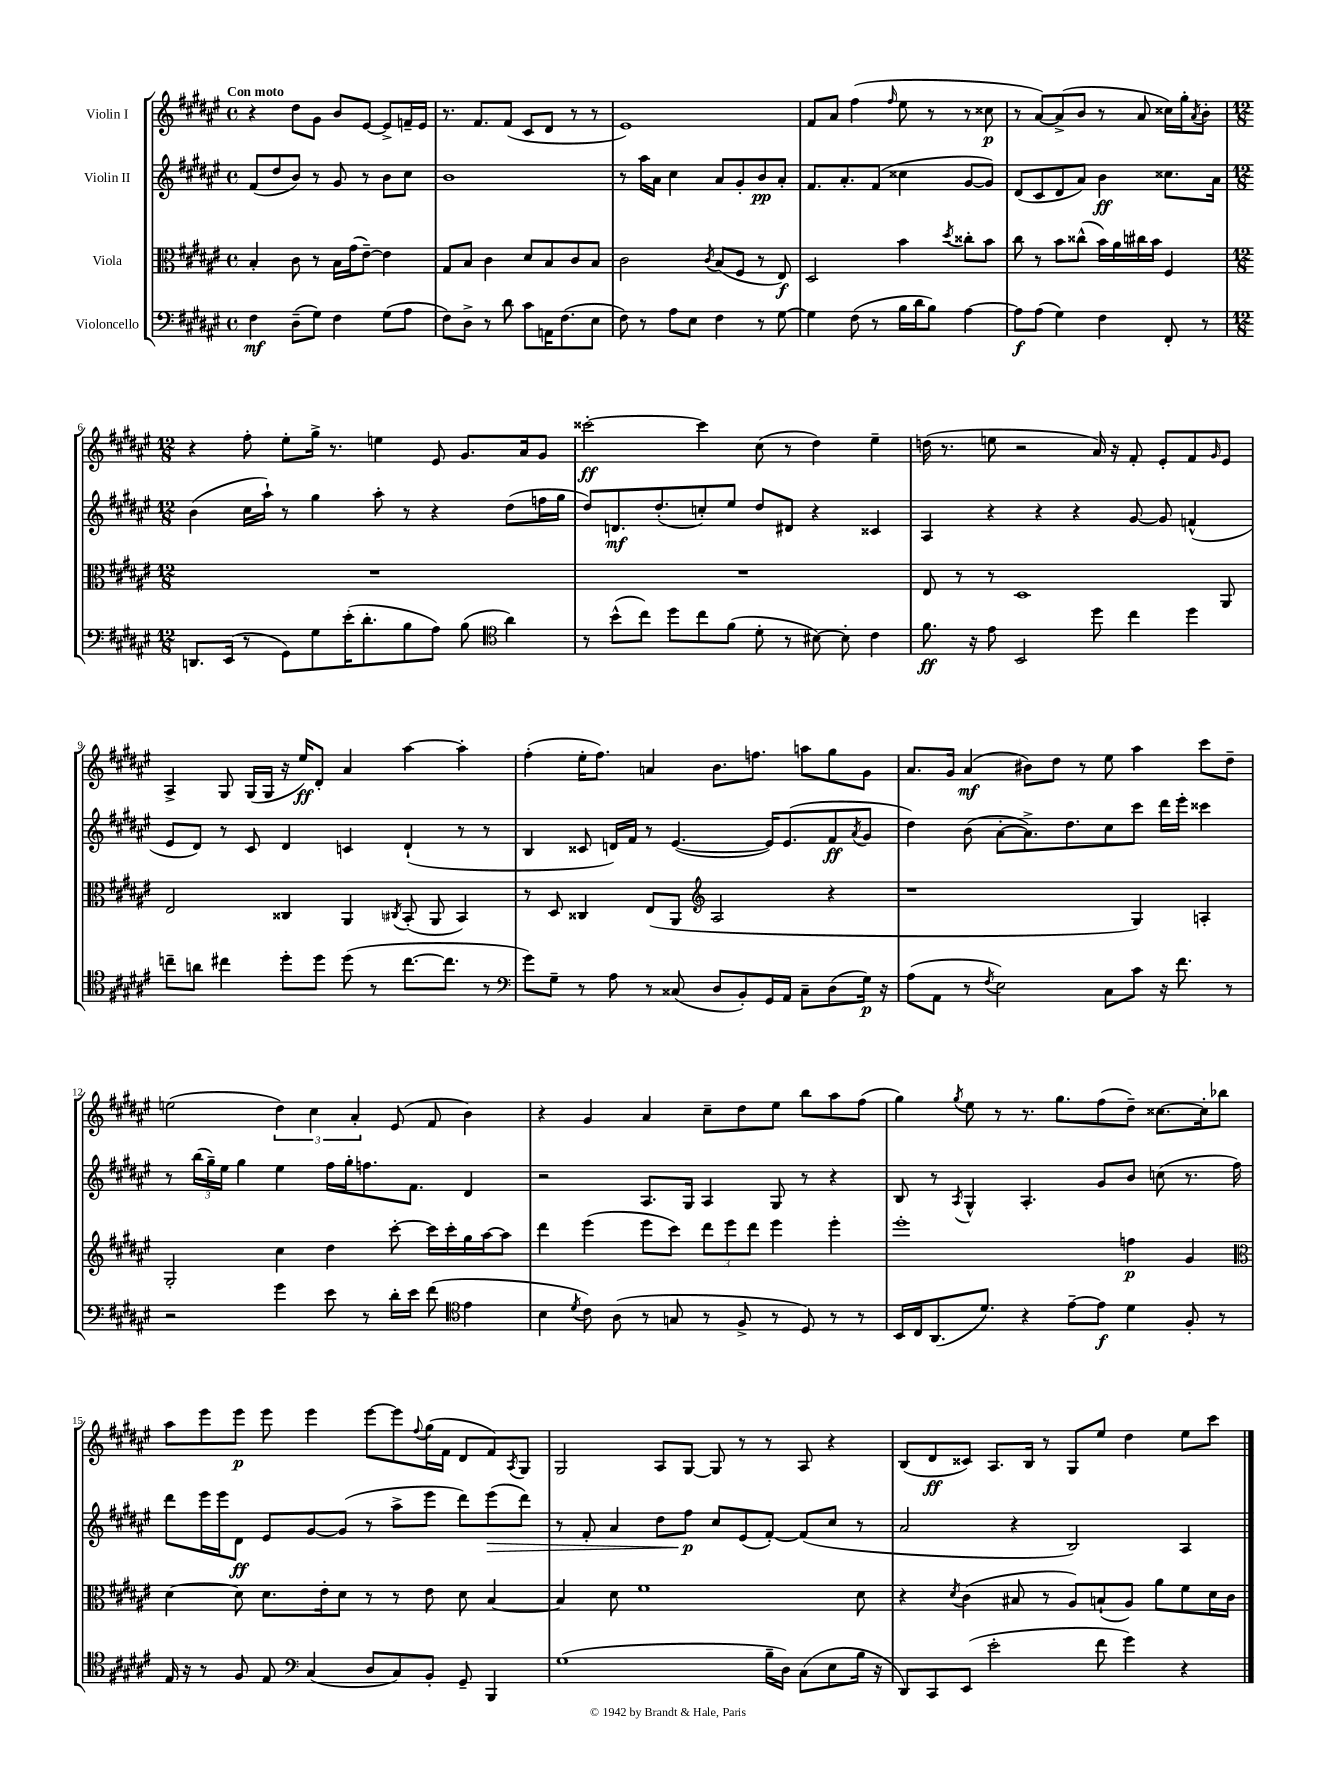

**kern	**dynam	**kern	**dynam	**kern	**dynam	**kern	**dynam
*part4	*part4	*part3	*part3	*part2	*part2	*part1	*part1
*staff4	*staff4	*staff3	*staff3	*staff2	*staff2	*staff1	*staff1
*I"Violoncello	*	*I"Viola	*	*I"Violin II	*	*I"Violin I	*
*clefF4	*	*clefC3	*	*clefG2	*	*clefG2	*
*k[f#c#g#d#a#e#]	*	*k[f#c#g#d#a#e#]	*	*k[f#c#g#d#a#e#]	*	*k[f#c#g#d#a#e#]	*
*M4/4	*	*M4/4	*	*M4/4	*	*M4/4	*
*met(c)	*	*met(c)	*	*met(c)	*	*met(c)	*
=1	=1	=1	=1	=1	=1	=1	=1
!	!	!	!	!	!	!LO:TX:a:B:t=Con moto	!
4F#\	mf	4B'/	.	(8f#/L	.	4r	.
.	.	.	.	8dd#/	.	.	.
(8D#~\L	.	8c#\	.	8b/J)	.	8dd#\L	.
8G#\J)	.	8r	.	8r	.	8g#\J	.
4F#\	.	16B\LL	.	8g#/	.	8b/L	.
.	.	(16g#\J	.	.	.	.	.
.	.	[8e#~\J)	.	8r	.	[8e#/J	.
(8G#\L	.	4e#\]	.	8b\L	.	8e#^/L]	.
8A#\J	.	.	.	8cc#\J	.	16fn~/L	.
.	.	.	.	.	.	16e#/JJ	.
=2	=2	=2	=2	=2	=2	=2	=2
8F#\L)	.	8G#/L	.	1b	.	8.r	.
8D#^\J	.	8B/J	.	.	.	.	.
.	.	.	.	.	.	8.f#/L	.
8r	.	4c#\	.	.	.	.	.
8d#\	.	.	.	.	.	(8f#/J	.
8c#\L	.	8d#/L	.	.	.	8c#/L	.
16AAn\K	.	8B/	.	.	.	8d#/J	.
(8.F#\	.	.	.	.	.	.	.
.	.	8c#/	.	.	.	8r	.
8E#\J	.	8B/J	.	.	.	8r	.
=3	=3	=3	=3	=3	=3	=3	=3
8F#\)	.	2c#\	.	8r	.	1e#)	.
8r	.	.	.	16aa#\LL	.	.	.
.	.	.	.	16a#\JJ	.	.	.
8A#\L	.	.	.	4cc#\	.	.	.
8E#\J	.	.	.	.	.	.	.
.	.	8qc#/	.	.	.	.	.
4F#\	.	(8B/L	.	8a#/L	.	.	.
.	.	8F#/J	.	8g#'/	.	.	.
8r	.	8r	.	8b/	pp	.	.
[8G#\	.	8E#/)	f	8a#'/J	.	.	.
=4	=4	=4	=4	=4	=4	=4	=4
4G#\]	.	2D#/	.	8.f#/L	.	8f#/L	.
.	.	.	.	.	.	8a#/J	.
.	.	.	.	8.a#'/	.	.	.
(8F#\	.	.	.	.	.	(4ff#\	.
8r	.	.	.	(8f#/J	.	.	.
.	.	.	.	.	.	16qqff#/	.
16B\LL	.	4b\	.	4cc##X\	.	8ee#\	.
16d#\J	.	.	.	.	.	.	.
8B\J)	.	.	.	.	.	8r	.
.	.	8qdd#/	.	.	.	.	.
[4A#\	.	8cc##X'\L	.	[8g#/L	.	8r	.
.	.	8b\J	.	8g#/J])	.	8cc##X\	p
=5	=5	=5	=5	=5	=5	=5	=5
8A#\L]	f	8cc#\	.	(8d#/L	.	8r	.
(8A#\J	.	8r	.	8c#/	.	[8a#/L)	.
4G#\)	.	8b\L	.	8d#/	.	(8a#^/]	.
.	.	(8cc##X^^\J	.	8a#/J)	.	8b/J	.
4F#\	.	16b\LL)	.	4b\	ff	8r	.
.	.	16a#\	.	.	.	.	.
.	.	16cc#X\	.	.	.	8a#/	.
.	.	16b\JJ	.	.	.	.	.
8FF#'/	.	4F#/	.	8.cc##X\L	.	16cc##X\LL)	.
.	.	.	.	.	.	16gg#'\J	.
.	.	.	.	.	.	8qa#/	.
8r	.	.	.	.	.	8b'\J	.
.	.	.	.	16a#\Jk	.	.	.
!!LO:LB:g=z
=6	=6	=6	=6	=6	=6	=6	=6
*M12/8	*	*M12/8	*	*M12/8	*	*M12/8	*
8.DDn/L	.	1.r	.	(4b\	.	4r	.
(16EE#/Jk	.	.	.	.	.	.	.
8r	.	.	.	16cc#\LL	.	8ff#'\	.
.	.	.	.	16aa#`\JJ)	.	.	.
8GG#\L)	.	.	.	8r	.	8ee#'\L	.
8G#\	.	.	.	4gg#\	.	16gg#^\Jk	.
.	.	.	.	.	.	8.r	.
(16e#'\K	.	.	.	.	.	.	.
8.d#'\	.	.	.	.	.	.	.
.	.	.	.	8aa#'\	.	4een\	.
8B\	.	.	.	8r	.	.	.
8A#\J)	.	.	.	4r	.	8e#/	.
(8B\	.	.	.	.	.	8.g#/L	.
*clefC4	*	*	*	*	*	*	*
4a#\)	.	.	.	(8dd#\L	.	.	.
.	.	.	.	.	.	16a#/k	.
.	.	.	.	16ffn\L	.	8g#/J	.
.	.	.	.	16gg#\JJ	.	.	.
=7	=7	=7	=7	=7	=7	=7	=7
8r	.	1.r	.	8dd#/L)	.	[2ccc##X'\	ff
(8b^^\L	.	.	.	8.dn/	mf	.	.
8cc#\J)	.	.	.	.	.	.	.
.	.	.	.	(8.dd#'/	.	.	.
8dd#\L	.	.	.	.	.	.	.
8cc#\	.	.	.	8ccn'/)	.	4ccc##\]	.
(8f#\J	.	.	.	8ee#/J	.	.	.
8d#'\	.	.	.	8dd#/L	.	(8cc#\	.
8r	.	.	.	8d#X/J	.	8r	.
[8B#X\)	.	.	.	4r	.	4dd#\)	.
8B#'\]	.	.	.	.	.	.	.
4c#\	.	.	.	4c##X/	.	4ee#~\	.
=8	=8	=8	=8	=8	=8	=8	=8
8.f#\	ff	8E#/	.	4A#/	.	(16ddn\	.
.	.	.	.	.	.	8.r	.
.	.	8r	.	.	.	.	.
16r	.	.	.	.	.	.	.
8e#\	.	8r	.	4r	.	8een\	.
2BB/	.	1D#	.	.	.	2r	.
.	.	.	.	4r	.	.	.
.	.	.	.	4r	.	.	.
8dd#\	.	.	.	.	.	16a#/)	.
.	.	.	.	.	.	16r	.
4cc#\	.	.	.	[8g#/	.	8f#'/	.
.	.	.	.	8g#/]	.	8e#'/L	.
4dd#\	.	.	.	(4fn^^/	.	8f#/	.
.	.	.	.	.	.	16qqg#/	.
.	.	8AA#/	.	.	.	8e#/J	.
!!LO:LB:g=z
=9	=9	=9	=9	=9	=9	=9	=9
8ccn~\L	.	2E#/	.	8e#/L	.	4A#^/	.
8an\J	.	.	.	8d#/J)	.	.	.
4cc#X\	.	.	.	8r	.	8G#/	.
.	.	.	.	8c#/	.	(16G#/LL	.
.	.	.	.	.	.	16G#/JJ	.
8dd#'\L	.	4C##X/	.	4d#/	.	16r	.
.	.	.	.	.	.	16ee#/KL)	ff
8dd#\J	.	.	.	.	.	8d#'/J	.
(8dd#\	.	4AA#/	.	4cn/	.	4a#/	.
8r	.	.	.	.	.	.	.
.	.	8qC#X/	.	.	.	.	.
[8.cc#\L	.	(8BB'/	.	(4d#`/	.	[4aa#\	.
.	.	8AA#/	.	.	.	.	.
8.cc#\J]	.	.	.	.	.	.	.
.	.	4BB/)	.	8r	.	4aa#'\]	.
8r	.	.	.	8r	.	.	.
=10	=10	=10	=10	=10	=10	=10	=10
*clefF4	*	*	*	*	*	*	*
8g#\L)	.	8r	.	4B/	.	(4ff#'\	.
8G#~\J	.	8D#/	.	.	.	.	.
8r	.	4C##X/	.	8c##X/	.	16ee#'\KL	.
.	.	.	.	.	.	8.ff#\J)	.
8A#\	.	.	.	16dn/LL)	.	.	.
.	.	.	.	16f#/JJ	.	.	.
8r	.	(8E#/L	.	8r	.	4an/	.
(8C##X/	.	8AA#/J	.	([4.e#/	.	.	.
*	*	*clefG2	*	*	*	*	*
8D#/L	.	2A#/	.	.	.	8.b\L	.
8BB'/)	.	.	.	.	.	.	.
.	.	.	.	.	.	8.ffn\J	.
16GG#/L	.	.	.	16e#/KL])	.	.	.
16AA#/JJ	.	.	.	(8.e#/	.	.	.
8C##~\L	.	.	.	.	.	8aan\L	.
(8D#\	.	4r	.	8f#/	ff	8gg#\	.
.	.	.	.	8qa#/	.	.	.
16G#\Jk)	p	.	.	8g#/J	.	8g#\J	.
16r	.	.	.	.	.	.	.
=11	=11	=11	=11	=11	=11	=11	=11
(8A#\L	.	1r	.	4dd#\)	.	8.a#/L	.
8AA#\J	.	.	.	.	.	.	.
.	.	.	.	.	.	16g#/Jk	.
8r	.	.	.	(8b\	.	(4a#/	mf
8qF#/	.	.	.	.	.	.	.
2E#\)	.	.	.	[8a#'\L	.	.	.
.	.	.	.	8.a#^\])	.	8b#X\L)	.
.	.	.	.	.	.	8dd#\J	.
.	.	.	.	8.dd#\	.	.	.
.	.	.	.	.	.	8r	.
8C#\L	.	.	.	8cc#\	.	8ee#\	.
8c#\J	.	4G#/)	.	8ccc#\J	.	4aa#\	.
16r	.	.	.	16ddd#\LL	.	.	.
8.f#\	.	.	.	16eee#'\JJ	.	.	.
.	.	4An'/	.	4ccc##X\	.	8ccc#\L	.
8r	.	.	.	.	.	8dd#~\J	.
!!LO:LB:g=z
=12	=12	=12	=12	=12	=12	=12	=12
2r	.	2G#'/	.	8r	.	(2een\	.
.	.	.	.	(24bb\LL	.	.	.
.	.	.	.	24gg#~\)	.	.	.
.	.	.	.	24ee#\JJ	.	.	.
.	.	.	.	4gg#\	.	.	.
4g#\	.	4cc#\	.	4ee#\	.	6dd#\)	.
.	.	.	.	.	.	6cc#\	.
8e#\	.	4dd#\	.	16ff#\LL	.	.	.
.	.	.	.	16gg#'\J	.	.	.
.	.	.	.	.	.	6a#'/	.
8r	.	.	.	8.ffn\	.	.	.
16d#'\LL	.	[8ccc#'\	.	.	.	(8e#/	.
16e#\JJ	.	.	.	8.f#\J	.	.	.
(8f#\	.	16ccc#\LL]	.	.	.	8f#/	.
.	.	16ccc#'\	.	.	.	.	.
*clefC4	*	*	*	*	*	*	*
4e#\	.	16gg#\	.	4d#/	.	4b\)	.
.	.	[16aa#\J	.	.	.	.	.
.	.	8aa#\J]	.	.	.	.	.
=13	=13	=13	=13	=13	=13	=13	=13
4B\	.	4ddd#\	.	2r	.	4r	.
8qd#/	.	.	.	.	.	.	.
8c#\)	.	(4eee#\	.	.	.	4g#/	.
(8A#\	.	.	.	.	.	.	.
8r	.	8eee#\L	.	8.A#/L	.	4a#/	.
8Gn/	.	8ccc#\J)	.	.	.	.	.
.	.	.	.	16G#/Jk	.	.	.
8r	.	12ddd#\L	.	4A#/	.	8cc#~\L	.
.	.	12eee#\	.	.	.	.	.
8F#^/	.	.	.	.	.	8dd#\	.
.	.	12ddd#\J	.	.	.	.	.
8r	.	4eee#\	.	8G#/	.	8ee#\J	.
8D#/)	.	.	.	8r	.	8bb\L	.
8r	.	4eee#'\	.	4r	.	8aa#\	.
8r	.	.	.	.	.	(8ff#\J	.
=14	=14	=14	=14	=14	=14	=14	=14
16BB/LL	.	1eee#'	.	8B/	.	4gg#\)	.
16C#/J	.	.	.	.	.	.	.
(8.AA#/	.	.	.	8r	.	.	.
.	.	.	.	8qA#/	.	8qgg#/	.
.	.	.	.	4G#^^/	.	8ee#\	.
8.d#/J)	.	.	.	.	.	.	.
.	.	.	.	.	.	8r	.
4r	.	.	.	4.A#'/	.	8.r	.
.	.	.	.	.	.	8.gg#\L	.
[8e#~\L	.	.	.	.	.	.	.
8e#\J]	f	.	.	8g#/L	.	(8ff#\	.
4d#\	.	4ffn\	p	8b/J	.	8dd#~\J)	.
.	.	.	.	(8ccn\	.	[8.cc##X\L	.
8F#'/	.	4g#/	.	8.r	.	.	.
.	.	.	.	.	.	16cc##'\k]	.
8r	.	.	.	.	.	8bb-X\J	.
.	.	.	.	16ff#\)	.	.	.
!!LO:LB:g=z
=15	=15	=15	=15	=15	=15	=15	=15
*	*	*clefC3	*	*	*	*	*
16E#/	.	[4d#\	.	8ddd#\L	.	8aa#\L	.
16r	.	.	.	.	.	.	.
8r	.	.	.	16eee#\L	.	8eee#\	.
.	.	.	.	16eee#\J	.	.	.
8F#/	.	8d#\]	.	8d#\J	ff	8eee#\J	p
8E#/	.	8.d#\L	.	8e#/L	.	8eee#\	.
*clefF4	*	*	*	*	*	*	*
(4C#/	.	.	.	[8g#/	.	4eee#\	.
.	.	16e#'\k	.	.	.	.	.
.	.	8d#\J	.	(8g#/J]	.	.	.
8D#/L	.	8r	.	8r	.	[8eee#\L	.
8C#/)	.	8r	.	8aa#^\L	.	8eee#\]	.
.	.	.	.	.	.	8qqff#/	.
8BB'/J	.	8e#\	.	8eee#\J	.	(16gg#\L	.
.	.	.	.	.	.	16f#\JJ	.
8GG#~/	.	8d#\	.	8ddd#\L)	.	8d#/L	.
!	!	!	!	!	!LO:HP:b	!	!
4BBB/	.	[4B/	.	(8eee#\	>	8f#/)	.
.	.	.	.	.	.	8qA#/	.
.	.	.	.	8ddd#\J)	.	8G#/J	.
=16	=16	=16	=16	=16	=16	=16	=16
(1G#	.	4B/]	.	8r	.	2G#/	.
.	.	.	.	8f#'/	.	.	.
.	.	8d#\	.	4a#/	.	.	.
.	.	1f#	.	.	.	.	.
.	.	.	.	8dd#\L	.	8A#/L	.
.	.	.	.	8ff#\J	p	[8G#/J	.
.	.	.	.	8cc#/L	]	8G#/]	.
.	.	.	.	(8e#/	.	8r	.
16B~\LL	.	.	.	[8f#'/J)	.	8r	.
16D#\JJ)	.	.	.	.	.	.	.
(8C#\L	.	.	.	(8f#/L]	.	8A#/	.
8E#\	.	.	.	8cc#/J	.	4r	.
16B\Jk	.	8d#\	.	8r	.	.	.
16r	.	.	.	.	.	.	.
=17	=17	=17	=17	=17	=17	=17	=17
8DD#/L)	.	4r	.	2a#/	.	(8B/L	.
8CC#/	.	.	.	.	.	8d#/	ff
.	.	8qd#/	.	.	.	.	.
(8EE#/J	.	(4c#\	.	.	.	8c##X/J)	.
2e#'\	.	.	.	.	.	8.A#/L	.
.	.	8B#X/	.	4r	.	.	.
.	.	.	.	.	.	16B/Jk	.
.	.	8r	.	.	.	8r	.
.	.	8A#/L)	.	2B/)	.	8G#/L	.
8f#\	.	(8Bn`/	.	.	.	8ee#/J	.
4g#\)	.	8A#/J)	.	.	.	4dd#\	.
.	.	8a#\L	.	.	.	.	.
4r	.	8f#\	.	4A#/	.	8ee#\L	.
.	.	16d#\L	.	.	.	8ccc#\J	.
.	.	16c#\JJ	.	.	.	.	.
==	==	==	==	==	==	==	==
*-	*-	*-	*-	*-	*-	*-	*-
